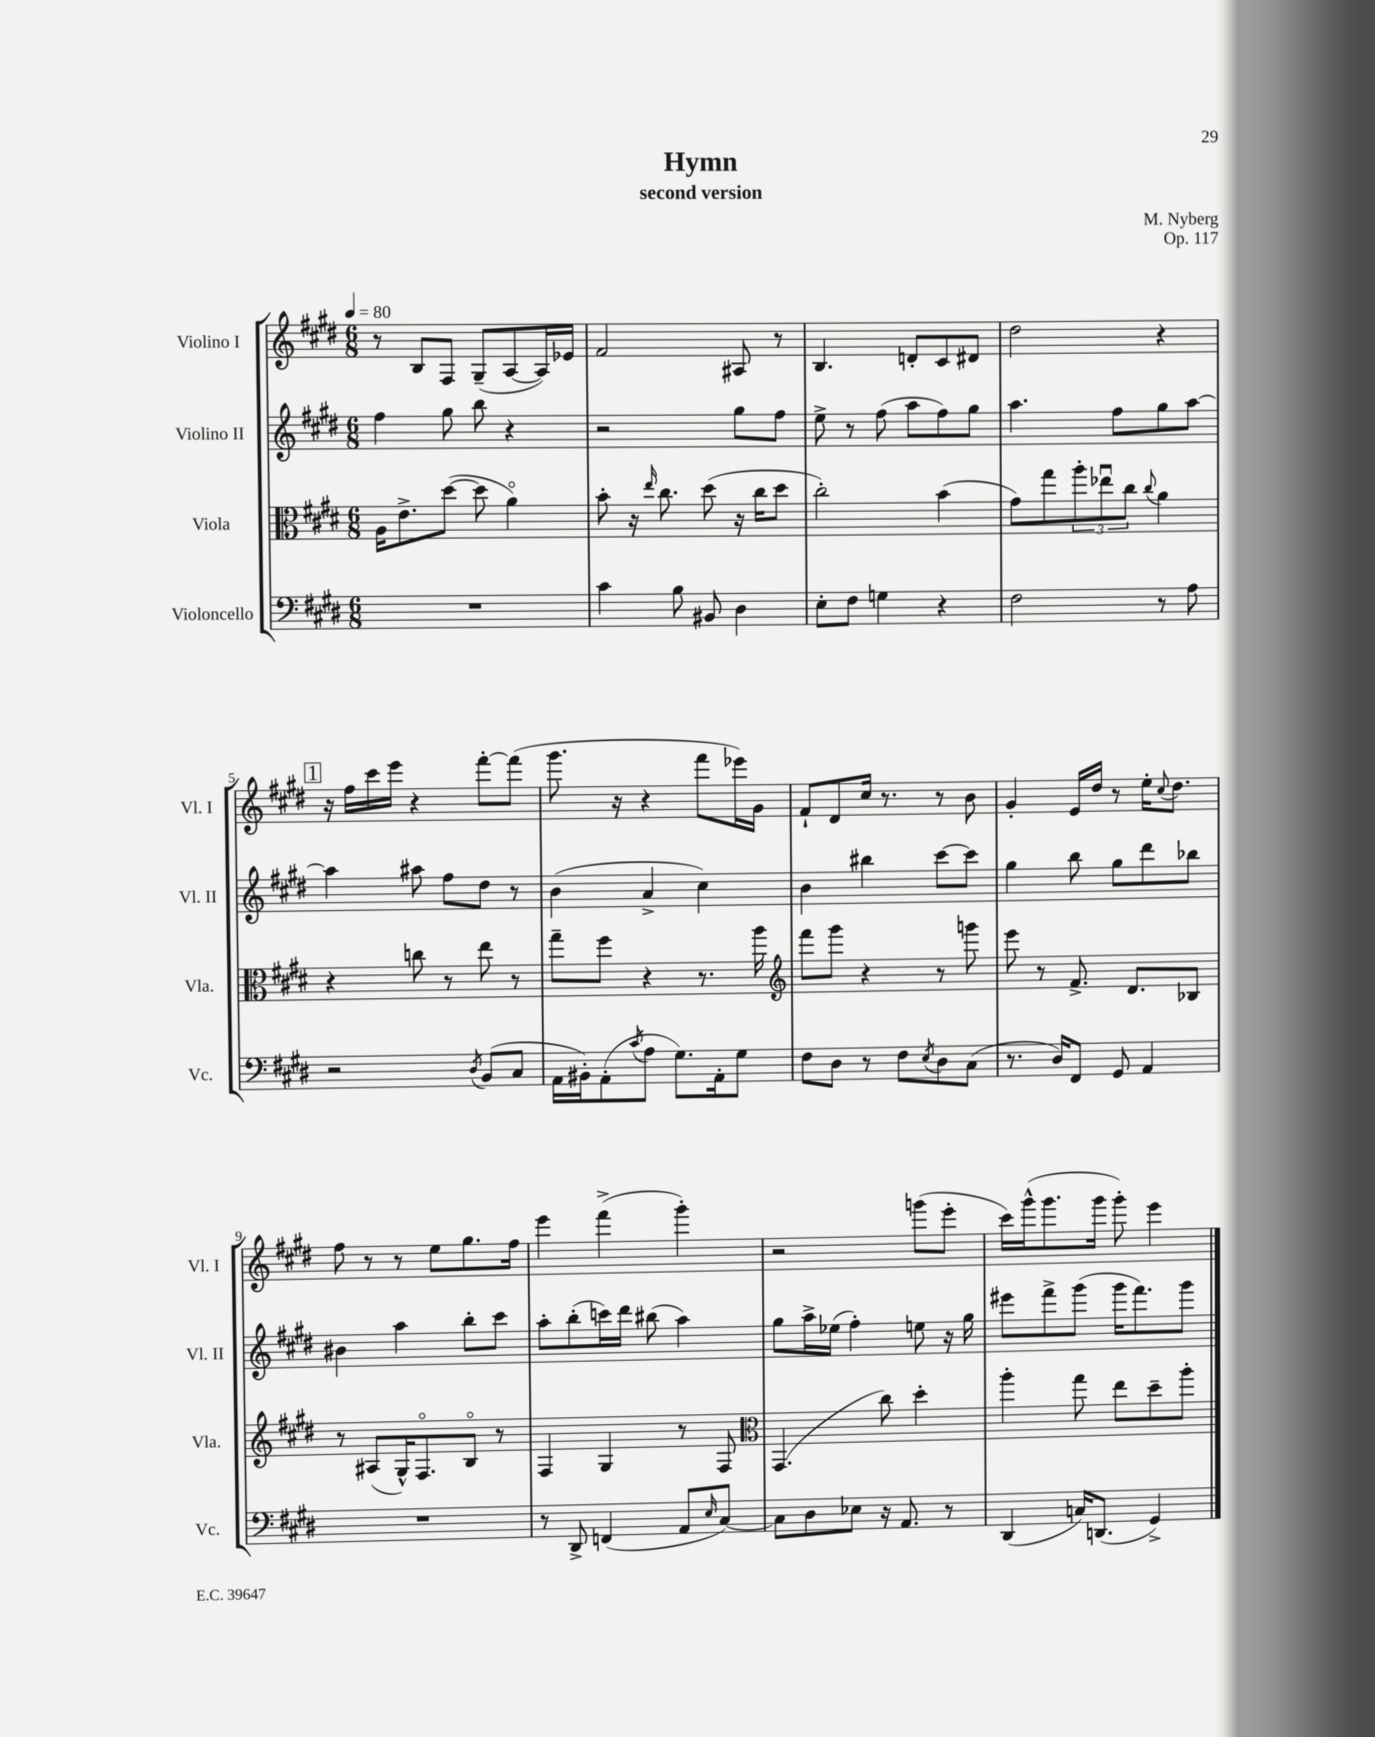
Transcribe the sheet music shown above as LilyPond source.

\header { title = "Hymn" composer = "M. Nyberg" subtitle = "second version" opus = "Op. 117" }
<<
\new StaffGroup <<
\new Staff = "s0" \with { instrumentName = "Violino I" shortInstrumentName = "Vl. I" } {
    \clef treble \key e \major \numericTimeSignature \time 6/8 \tempo 4 = 80
    r8 b8 fis8 gis8--( a8~ a16) ees'16 |
    fis'2 ais8 r8 |
    b4. d'8-. cis'8 dis'8 |
    dis''2 r4 |
    \mark \markup { \box "1" } r16 fis''16 cis'''16 e'''16 r4 fis'''8~-. fis'''8( |
    gis'''8. r16 r4 fis'''8 ees'''16) gis'16 |
    fis'8-! dis'8 cis''16 r8. r8 b'8 |
    gis'4-. e'16 dis''16 r8 e''16-. \appoggiatura { cis''8 } dis''8. |
    fis''8 r8 r8 e''8 gis''8. fis''16 |
    e'''4 fis'''4->( gis'''4-.) |
    r2 g'''8( e'''8-. |
    cis'''16) gis'''16-^( gis'''8. gis'''16 gis'''8-.) e'''4 \bar "|." |
}
\new Staff = "s1" \with { instrumentName = "Violino II" shortInstrumentName = "Vl. II" } {
    \clef treble \key e \major \numericTimeSignature \time 6/8
    fis''4 gis''8 b''8 r4 |
    r2 gis''8 fis''8 |
    e''8-> r8 fis''8( a''8 fis''8) gis''8 |
    a''4. fis''8 gis''8 a''8~ |
    \mark \markup { \box "1" } a''4 ais''8 fis''8 dis''8 r8 |
    b'4( a'4-> cis''4) |
    b'4 bis''4 cis'''8~ cis'''8 |
    gis''4 b''8 gis''8 dis'''8 bes''8 |
    bis'4 a''4 b''8-. cis'''8 |
    a''8-. b''8-.( c'''16) dis'''16 bis''8( a''4) |
    gis''8 a''16-> ees''16( fis''4-.) e''8 r16 gis''16 |
    eis'''8 fis'''8-> gis'''8( gis'''16 fis'''8.) gis'''8 \bar "|." |
}
\new Staff = "s2" \with { instrumentName = "Viola" shortInstrumentName = "Vla." } {
    \clef alto \key e \major \numericTimeSignature \time 6/8
    a16 e'8.-> dis''8~( dis''8 a'4\flageolet) |
    b'8-. r16 \grace { e''16 } cis''8. dis''8( r16 cis''16 dis''8 |
    cis''2-.) b'4( |
    gis'8) gis''8 \tuplet 3/2 { a''8-. ees''8\downbow cis''8 } \appoggiatura { cis''8 } a'4 |
    \mark \markup { \box "1" } r4 c''8 r8 e''8 r8 |
    gis''8-- fis''8 r4 r8. a''16 |
    \clef treble fis'''8 gis'''8 r4 r8 g'''8 |
    e'''8 r8 fis'8.-> dis'8. bes8 |
    r8 ais8( gis16-^) fis8.\flageolet b8\flageolet r8 |
    fis4 gis4 r8 fis8 |
    \clef alto gis,4.( cis''8) dis''4-. |
    a''4-. gis''8 e''8 dis''8-- a''8-. \bar "|." |
}
\new Staff = "s3" \with { instrumentName = "Violoncello" shortInstrumentName = "Vc." } {
    \clef bass \key e \major \numericTimeSignature \time 6/8
    R2. |
    cis'4 b8 bis,8 dis4 |
    e8-. fis8 g4 r4 |
    fis2 r8 a8 |
    \mark \markup { \box "1" } r2 \acciaccatura { dis8 } b,8( cis8 |
    a,16 bis,16-.) a,8-.( \acciaccatura { cis'8 } a8 gis8.) a,16-. gis8 |
    fis8 dis8 r8 fis8 \acciaccatura { e8 } dis8 cis8( |
    r8. dis16) fis,8 gis,8 a,4 |
    R2. |
    r8 dis,8-> f,4( a,8 \grace { e16 } cis8~) |
    cis8 dis8 ees8 r16 a,8. r8 |
    dis,4( c16) d,8.( gis,4->) \bar "|." |
}
>>
>>
